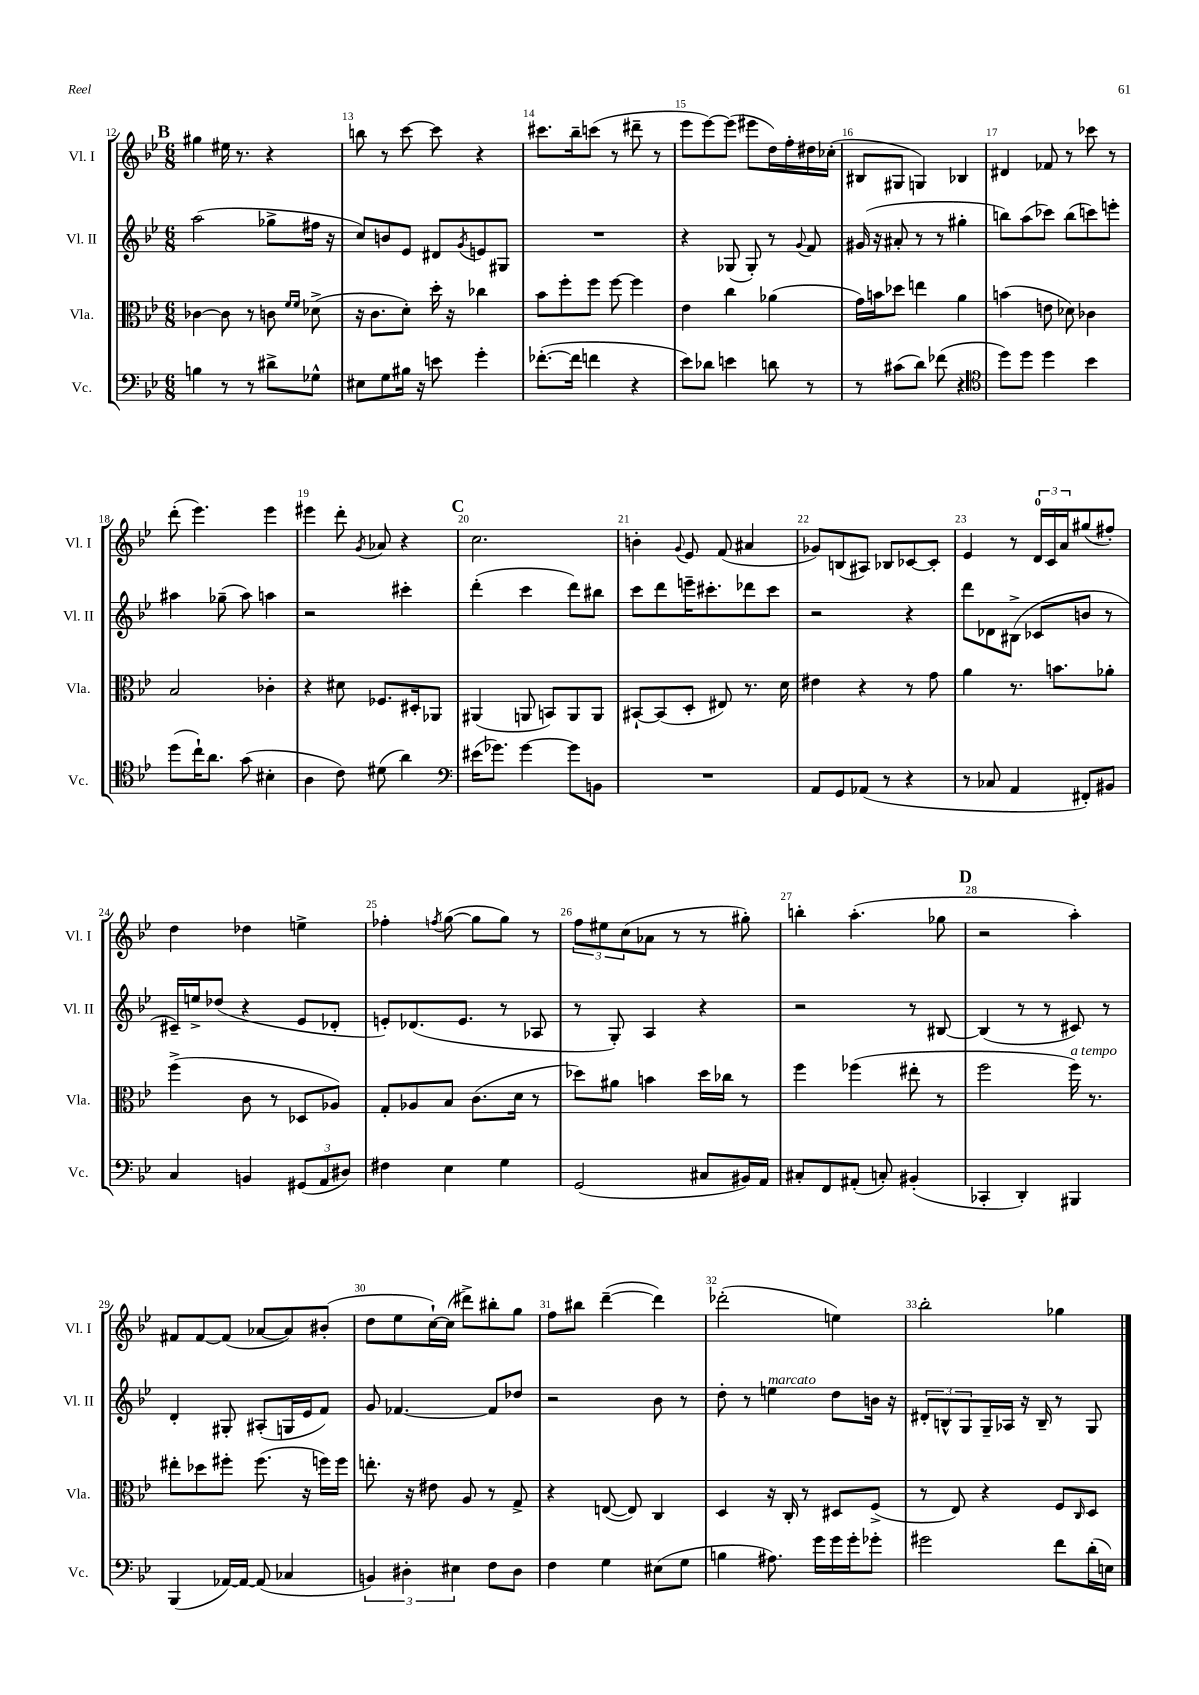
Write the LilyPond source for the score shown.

<<
\new StaffGroup <<
\new Staff = "s0" \with { instrumentName = "Vl. I" shortInstrumentName = "Vl. I" } {
    \clef treble \key bes \major \numericTimeSignature \time 6/8
    \mark \markup { \bold "B" } gis''4 eis''16 r8. r4 |
    b''8 r8 c'''8~ c'''8 r4 |
    cis'''8. bes''16-- c'''8( r8 dis'''8-- r8 |
    ees'''8 ees'''8~) ees'''8( eis'''8 d''16) f''16-. dis''16 ces''16-.( |
    bis8 gis8 g4) bes4 |
    dis'4 fes'8 r8 ces'''8 r8 |
    d'''8-.( ees'''4.) ees'''4 |
    eis'''4 d'''8-. \acciaccatura { g'8 } aes'8 r4 |
    \mark \markup { \bold "C" } c''2. |
    b'4-. \appoggiatura { g'8 } ees'8 f'8( ais'4 |
    ges'8) b8( ais8) bes8 ces'8~ ces'8-. |
    ees'4 r8 \tuplet 3/2 { d'16-0 c'16 a'16 } gis''8( fis''8-.) |
    d''4 des''4 e''4-> |
    fes''4-. \acciaccatura { f''8 } g''8~( g''8 g''8) r8 |
    \tuplet 3/2 { f''8 eis''8 c''8( } aes'8 r8 r8 gis''8-.) |
    b''4-. a''4.-.( ges''8 |
    \mark \markup { \bold "D" } r2 a''4-.) |
    fis'8 fis'8~ fis'8( aes'8~ aes'8) bis'8-.( |
    d''8 ees''8 c''16~-!) c''16( dis'''8->) bis''8-. g''8 |
    f''8 bis''8 d'''4~--( d'''4) |
    des'''2-.( e''4) |
    bes''2-. ges''4 \bar "|." |
}
\new Staff = "s1" \with { instrumentName = "Vl. II" shortInstrumentName = "Vl. II" } {
    \clef treble \key bes \major \numericTimeSignature \time 6/8
    \mark \markup { \bold "B" } a''2( ges''8-> fis''16 r16 |
    c''8) b'8 ees'8 dis'8 \acciaccatura { g'8 } e'8 gis8 |
    R2. |
    r4 ges8( ges8-.) r8 \appoggiatura { g'8 } f'8 |
    gis'16( r16 ais'8-. r8 r8 gis''4-. |
    b''8) a''8( ces'''8) b''8( c'''8) e'''8-. |
    ais''4 ges''8--( ais''8) a''4 |
    r2 cis'''4-. |
    \mark \markup { \bold "C" } d'''4-.( c'''4 d'''8) bis''8 |
    c'''8 d'''8 e'''16-- cis'''8.-. des'''8 cis'''8 |
    r2 r4 |
    d'''8 des'8 bis8->( ces'8 b'8 r8 |
    cis'16--) e''16-> des''8( r4 ees'8 des'8-. |
    e'8-.) des'8.( e'8. r8 aes8 |
    r8 g8-.) a4 r4 |
    r2 r8 bis8~ |
    \mark \markup { \bold "D" } bis4( r8 r8 cis'8) r8 |
    d'4-. gis8-. ais8-.( g16 ees'16 f'8) |
    g'8 fes'4.~ fes'8 des''8 |
    r2 bes'8 r8 |
    d''8-. r8 e''4^\markup { \italic "marcato" } d''8 b'16 r16 |
    \tuplet 3/2 { dis'8-. b8-^ g8 } g16-- aes16 r16 b16-- r8 g8 \bar "|." |
}
\new Staff = "s2" \with { instrumentName = "Vla." shortInstrumentName = "Vla." } {
    \clef alto \key bes \major \numericTimeSignature \time 6/8
    \mark \markup { \bold "B" } ces'4~ ces'8 r8 c'8 \grace { f'16 f'16 } des'8->( |
    r16 c'8. d'8-.) d''16-. r16 ces''4 |
    bes'8 f''8-. f''8 f''8~ f''4 |
    ees'4 c''4 aes'4( |
    g'16) b'16 des''8 e''4 a'4 |
    b'4( e'8 des'8) ces'4 |
    bes2 ces'4-. |
    r4 dis'8 fes8. dis16-. aes,8 |
    \mark \markup { \bold "C" } ais,4( a,8 b,8) a,8 a,8 |
    bis,8~-! bis,8( d8-. eis8) r8. d'16 |
    eis'4 r4 r8 g'8 |
    a'4 r8. b'8. aes'8-. |
    f''4->( c'8 r8 des8 aes8) |
    g8-. aes8 bes8 c'8.( d'16 r8 |
    des''8) ais'8 b'4 des''16 ces''16 r8 |
    f''4 fes''4( eis''8-. r8 |
    \mark \markup { \bold "D" } f''2 f''16^\markup { \italic "a tempo" }) r8. |
    eis''8-. des''8 fis''8-. fis''8.( r16 f''16) f''16 |
    e''8.-. r16 eis'8 a8 r8 g8-> |
    r4 e8~( e8) c4 |
    d4 r16 c16-. r8 dis8 f8->( |
    r8 ees8) r4 f8 \grace { c16 } d8 \bar "|." |
}
\new Staff = "s3" \with { instrumentName = "Vc." shortInstrumentName = "Vc." } {
    \clef bass \key bes \major \numericTimeSignature \time 6/8
    \mark \markup { \bold "B" } b4 r8 r8 dis'8-> ges8-^ |
    eis8 g8 bis16 r16 e'8 g'4-. |
    fes'8.~-.( fes'16 f'4 r4 |
    ees'8) des'8 e'4 d'8 r8 |
    r8 cis'8( d'8) fes'8( r4 |
    \clef tenor d''8) d''8 d''4 bes'4 |
    d''8( c''16-!) a'8. g'8( bis4-. |
    a4 c'8) dis'8( a'4) |
    \mark \markup { \bold "C" } \clef bass eis'16( ges'8.) ges'4~ ges'8 b,8 |
    R2. |
    a,8 g,8 aes,8( r8 r4 |
    r8 ces8 a,4 fis,8-.) bis,8 |
    c4 b,4 \tuplet 3/2 { gis,8( a,8 dis8) } |
    fis4 ees4 g4 |
    g,2( cis8 bis,16) a,16 |
    cis8-. f,8 ais,8-.( c8-.) bis,4-.( |
    \mark \markup { \bold "D" } ces,4-. d,4-.) bis,,4 |
    bes,,4( aes,16~) aes,16~ aes,8( ces4 |
    \tuplet 3/2 { b,4) dis4-. eis4 } f8 dis8 |
    f4 g4 eis8( g8 |
    b4 ais8.) g'16 g'16 g'16-. ges'8-. |
    gis'2 f'8 d'16-.( e16) \bar "|." |
}
>>
>>
\layout { \context { \Score currentBarNumber = #12 \override BarNumber.break-visibility = ##(#f #t #t) barNumberVisibility = #all-bar-numbers-visible } }
